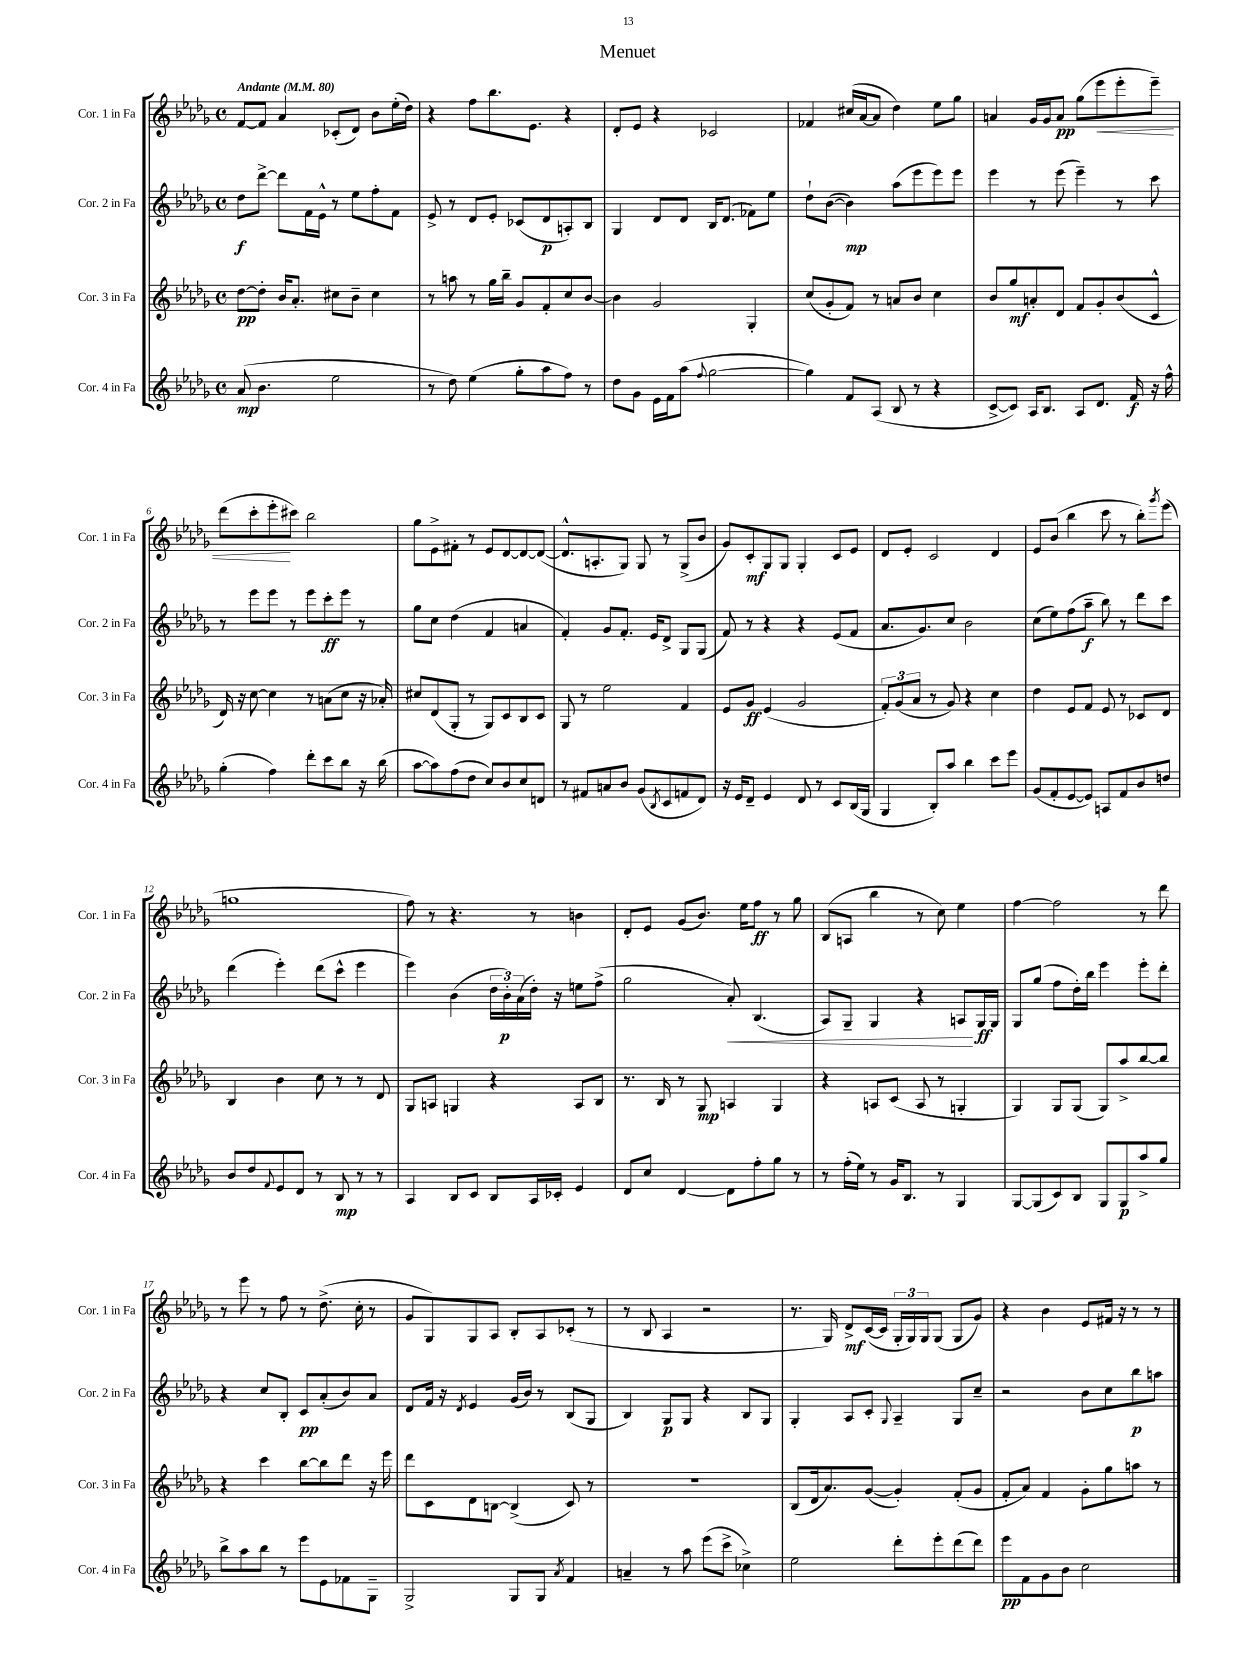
\header { title = "Menuet" }
<<
\new StaffGroup <<
\new Staff = "s0" \with { instrumentName = "Cor. 1 in Fa" shortInstrumentName = "Cor. 1 in Fa" } {
    \clef treble \key des \major \defaultTimeSignature \time 4/4 \tempo "Andante" 4 = 80
    f'8~ f'8 aes'4 ces'8-.( des'8) bes'8 ees''16-.( des''16) |
    r4 f''8 bes''8. ees'8. r4 |
    des'8-. ees'8 r4 ces'2 |
    fes'4 cis''16( aes'16~ aes'8 des''4) ees''8 ges''8 |
    a'4 ges'16 ges'16 a'8\pp ges''8( ees'''8\< ees'''8-. ees'''8--) |
    des'''8( c'''8-. ees'''8-.\! cis'''8) bes''2 |
    ges''8 ees'8-> fis'8-. r8 ees'8 des'8~ des'8~ des'8~( |
    des'8.-^ a8.-. ges8) ges8 r8 ges8->( bes'8 |
    ges'8) c'8-.\mf ges8 ges8 ges4-. c'8 ees'8 |
    des'8 ees'8-. c'2 des'4 |
    ees'8 bes'8( bes''4 c'''8 r8 bes''8-.) \acciaccatura { ges'''8 } ees'''8( |
    g''1 |
    f''8) r8 r4. r8 b'4 |
    des'8-. ees'8 ges'8( bes'8.) ees''16 f''8\ff r8 ges''8 |
    bes8( a8 bes''4 r8 c''8) ees''4 |
    f''4~ f''2 r8 des'''8 |
    r8 ees'''8 r8 f''8 r8 des''8.->( c''16-. r8 |
    ges'8 ges8) ges8 aes8 bes8-. aes8 ces'8-.( r8 |
    r8 bes8 aes4 r2 |
    r8. ges16) des'8->\mf c'16~( c'16 \tuplet 3/2 { ges16-. ges16) ges16 } ges8( ges8 ges'8) |
    r4 bes'4 ees'8 fis'16 r16 r8 r8 \bar "|." |
}
\new Staff = "s1" \with { instrumentName = "Cor. 2 in Fa" shortInstrumentName = "Cor. 2 in Fa" } {
    \clef treble \key des \major \defaultTimeSignature \time 4/4
    des''8\f des'''8~-> des'''8 f'16 ees'16-^ r8 ees''8 f''8-. f'8 |
    ees'8-> r8 des'8 ees'8-. ces'8( des'8\p a8-.) bes8 |
    ges4 des'8 des'8 bes16 des'8.( fes'8) ees''8 |
    des''8-! bes'8~( bes'4\mp) aes''8( ees'''8 ees'''8) ees'''8 |
    ees'''4 r8 ees'''8( ees'''4--) r8 c'''8 |
    r8 ees'''8 ees'''8 r8 ees'''8 c'''8-.\ff ees'''8 r8 |
    ges''8 c''8 des''4( f'4 a'4 |
    f'4-.) ges'8 f'8.-. ees'16 des'8-> ges8 ges8( |
    f'8) r8 r4 r4 ees'8( f'8 |
    aes'8. ges'8.) c''8 bes'2 |
    c''8( ees''8) f''8( aes''8--\f bes''8) r8 des'''8 c'''8 |
    des'''4( ees'''4-.) des'''8( c'''8-^ ees'''4 |
    ees'''4) bes'4( \tuplet 3/2 { des''16 bes'16-.\p) aes'16( } des''16-.) r16 e''8 f''8->( |
    ges''2 aes'8-.\<) bes4.( |
    aes8) ges8-- ges4 r4 a8\! ges16\ff ges16 |
    ges8 ges''8( f''8 des''16-.) bes''16 ees'''4 ees'''8-. des'''8-. |
    r4 c''8 bes8-. c'8\pp aes'8-.( bes'8) aes'8 |
    des'8 f'16 r16 \acciaccatura { des'8 } ees'4 ges'16( bes'16) r8 bes8( ges8 |
    bes4) ges8\p ges8 r4 bes8 ges8 |
    ges4-. aes8 c'8-. \appoggiatura { ges8 } aes4-- ges8 c''8-- |
    r2 bes'8 c''8 bes''8\p a''8 \bar "|." |
}
\new Staff = "s2" \with { instrumentName = "Cor. 3 in Fa" shortInstrumentName = "Cor. 3 in Fa" } {
    \clef treble \key des \major \defaultTimeSignature \time 4/4
    des''8~\pp des''8-. bes'16 aes'8.-. cis''8 bes'8-- cis''4 |
    r8 a''8 r8 ges''16 bes''16-- ges'8 f'8-. c''8 bes'8~ |
    bes'4 ges'2 ges4-. |
    c''8( ges'8-. f'8) r8 a'8 bes'8 c''4 |
    bes'8 ges''8\mf a'8-. des'8 f'8 ges'8-. bes'8( c'8-^ |
    des'16) r16 c''8~ c''4 r8 a'8( c''8 r16 aes'16-.) |
    cis''8 des'8( ges8-. r8 ges8) c'8 bes8 c'8 |
    ges8 r8 ees''2 f'4 |
    ees'8 ges'8\ff ees'4( ges'2 |
    \tuplet 3/2 { f'8-.) ges'8( aes'8 } r8 ges'8) r4 c''4 |
    des''4 ees'8 f'8 ees'8 r8 ces'8 des'8 |
    bes4 bes'4 c''8 r8 r8 des'8 |
    ges8 a8 g4 r4 a8 bes8 |
    r8. bes16 r8 ges8\mp a4 ges4 |
    r4 a8 c'8( a8 r8 g4-. |
    ges4) ges8 ges8( ges8) aes''8-> bes''8~ bes''8 |
    r4 c'''4 bes''8~ bes''8 des'''8 r16 ees'''16 |
    des'''8 c'8 des'8 b8~ b4->( c'8) r8 |
    R1 |
    bes8( des'16 aes'8.) ges'8~( ges'4-.) f'8-.( ges'8 |
    f'8-. aes'8) f'4 ges'8-. ges''8 a''8 r8 \bar "|." |
}
\new Staff = "s3" \with { instrumentName = "Cor. 4 in Fa" shortInstrumentName = "Cor. 4 in Fa" } {
    \clef treble \key des \major \defaultTimeSignature \time 4/4
    aes'8\mp( bes'4. ees''2 |
    r8 des''8) ees''4( ges''8-. aes''8 f''8) r8 |
    des''8 ges'8 ees'16 f'16 aes''8( \appoggiatura { f''8 } ges''2~ |
    ges''4) f'8 aes8( bes8 r8 r4 |
    c'8~-> c'8) aes16 bes8. aes8 des'8. f'16\f r16 f''16-^ |
    ges''4-.( f''4) des'''8-. c'''8 bes''8 r16 bes''16( |
    aes''8~ aes''8) f''8( des''8 c''8) bes'8 c''8 d'8 |
    r8 fis'8 a'8 bes'8 ges'8( \acciaccatura { bes8 } c'8 f'8 des'8) |
    r16 ees'16 des'8-- ees'4 des'8 r8 c'8 bes16( ges16 |
    ges4 bes8-.) aes''8 bes''4 c'''8 ees'''8 |
    ges'8( f'8-. ees'8~ ees'8) a8 f'8 bes'8 d''8 |
    bes'8 des''8 \appoggiatura { f'8 } ees'8 des'8 r8 bes8\mp r8 r8 |
    aes4 bes8 c'8 bes8 aes16 ces'16-. ees'4 |
    des'8 c''8 des'4~ des'8 f''8-. ges''8 r8 |
    r8 f''16-.( ees''16) r8 ges'16 bes8. r8 ges4 |
    ges8~ ges8( c'8) bes8 ges8 ges8\p aes''8-> ges''8 |
    bes''8-> aes''8 bes''8 r8 ees'''8 ees'8 fes'8 ges8-- |
    ges2-> ges8 ges8 \acciaccatura { aes'8 } f'4 |
    a'4-- r8 aes''8 ees'''8( c'''8-> ces''4->) |
    ees''2 des'''8-. ees'''8-. des'''8( des'''8) |
    ees'''8\pp f'8 ges'8 bes'8 c''2 \bar "|." |
}
>>
>>
